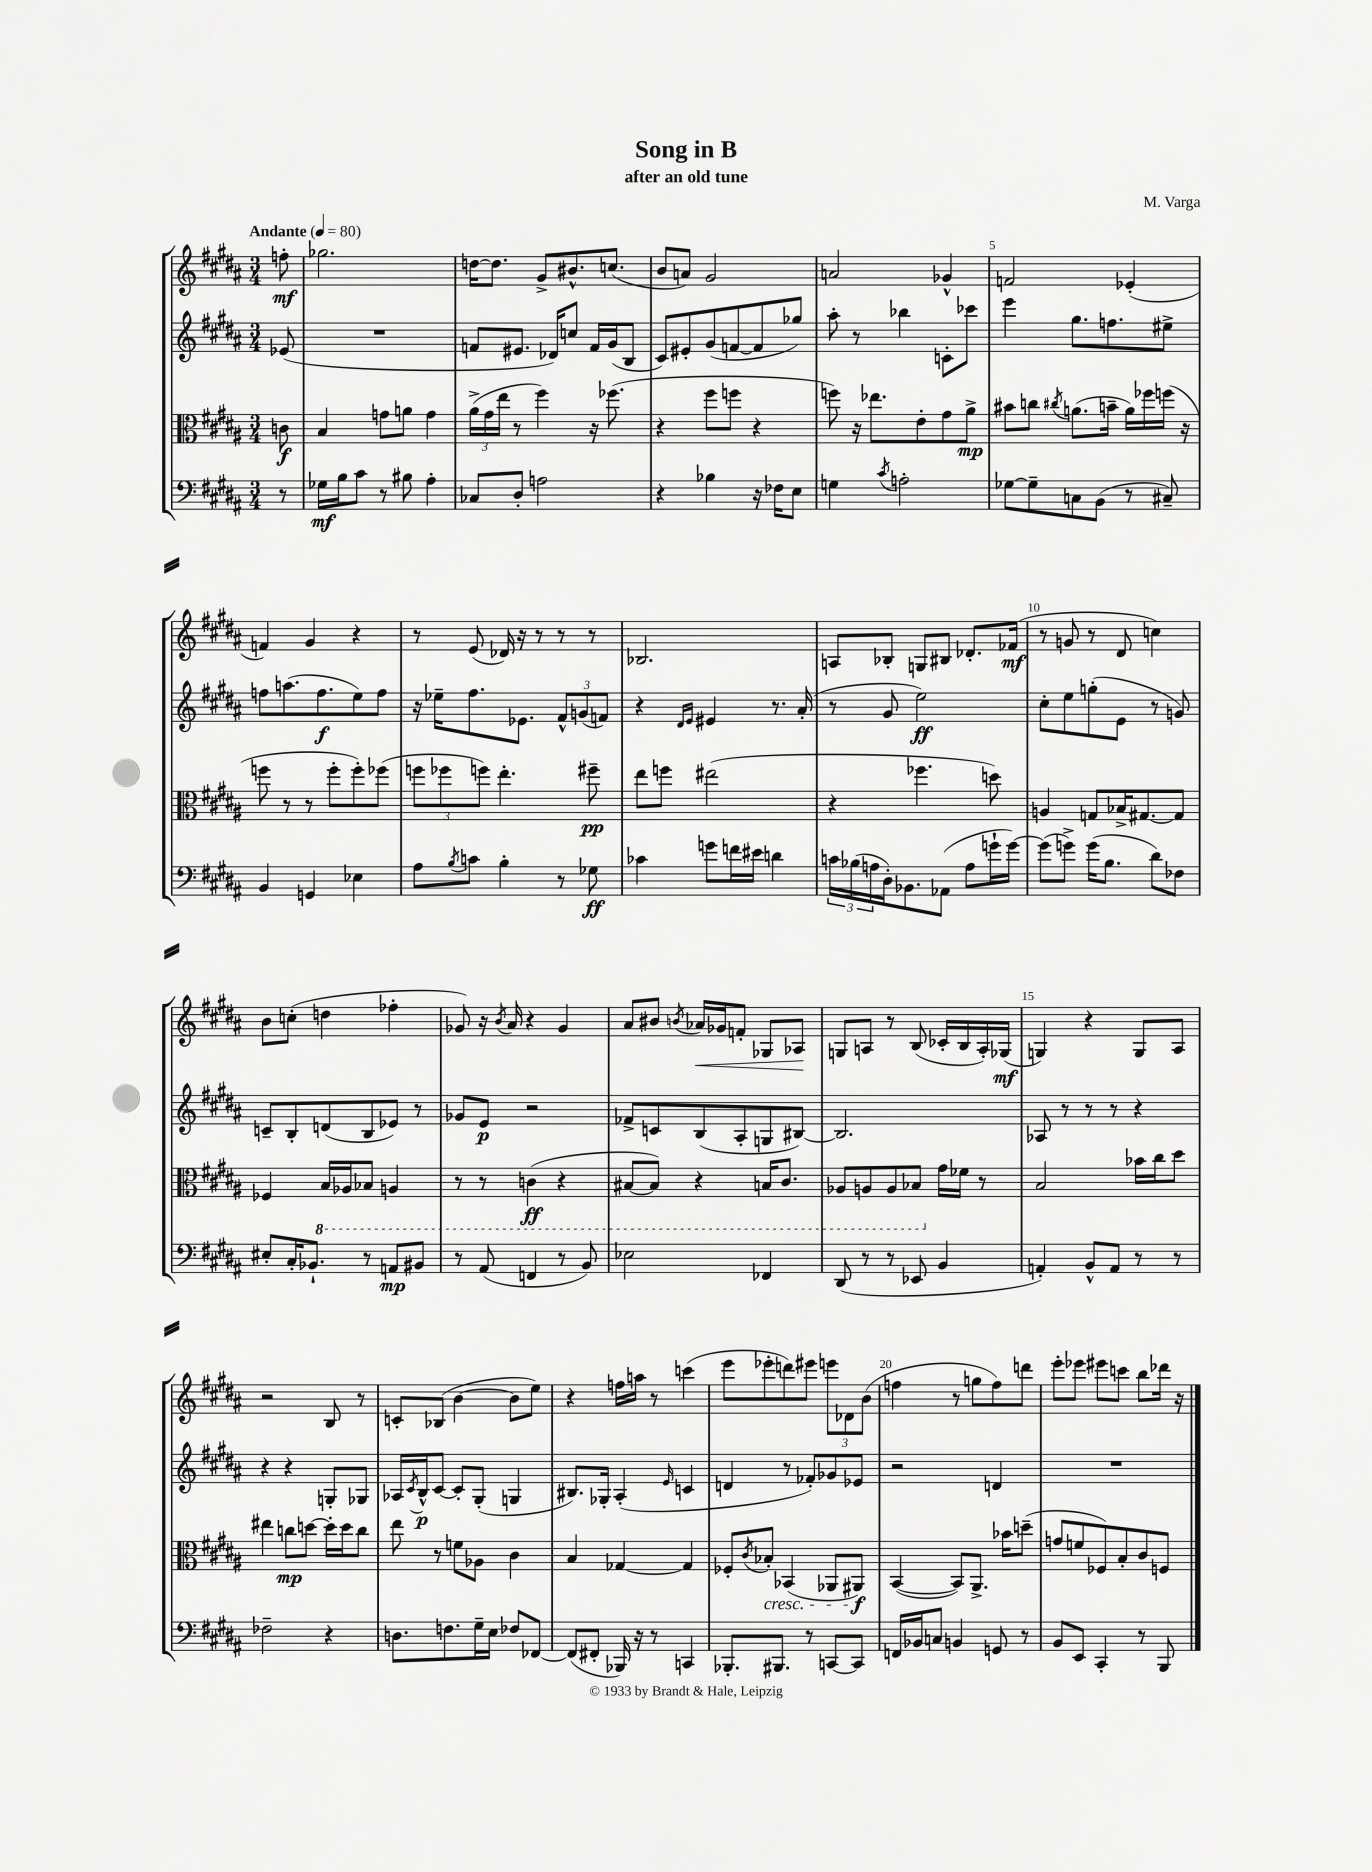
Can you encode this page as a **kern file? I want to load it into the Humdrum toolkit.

**kern	**kern	**kern	**kern
*staff4	*staff3	*staff2	*staff1
*clefF4	*clefC3	*clefG2	*clefG2
*k[f#c#g#d#a#]	*k[f#c#g#d#a#]	*k[f#c#g#d#a#]	*k[f#c#g#d#a#]
*M3/4	*M3/4	*M3/4	*M3/4
*MM80	*MM80	*MM80	*MM80
8r	8c\	(8e-/	8ff'\
=	=	=	=
16G-\LL	4B/	2.r	2.gg-\
16B\J	.	.	.
8c#\J	.	.	.
8r	8g\L	.	.
8B#\	8a\J	.	.
4A#'\	4g\	.	.
=	=	=	=
8C-/L	(24a#^\LL	8f/L	[16dd\LK
.	24g#\	.	.
.	.	.	8.dd\]J
.	24ee\JJ	.	.
8D#'/J	8r	8.e#/J	.
2A\	4ff#\)	.	8g#^/L
.	.	16d-/LK)	.
.	.	8cc/J	8.b#^^/
.	16r	16f/LL	.
.	(8.ff-\	(16g#/J	(8.cc/J
.	.	8B/J	.
=	=	=	=
4r	4r	8c#/L)	8b/L
.	.	8e#'/	8a/J)
4B-\	8ff#\L	(8g#/	2g#/
.	8ff\J	[8f/	.
16r	4r	8f/]	.
16F-\LK	.	.	.
8E\J	.	8gg-/J)	.
=	=	=	=
4G\	8ff\)	8aa#'\	2a/
.	16r	8r	.
.	8.ee-\L	.	.
8qc#/	.	.	.
2A'\	.	4bb-\	.
.	8e'\	.	.
.	8g#\	8c'\L	4g-^^/
.	8a#^\J	8ccc-\J	.
=	=	=	=
[8G-\L	8b#\L	4eee\	2f/
8G-~\]	8cc\J	.	.
.	8qcc#/	.	.
8C\	(8.a\L	8.gg#\L	.
(8BB\J	.	.	.
.	16b~\Jk	8.ff\	.
8r	16a\LL)	.	(4e-'/
.	16ff-\	.	.
8C#~/)	(16ff\JJ	8ee#^\J	.
.	16r	.	.
=	=	=	=
4BB/	8ff\	8ff\L	4f/)
.	8r	(8.aa\	.
4GG/	8r	.	4g#/
.	.	8.ff\	.
.	8ff'\L	.	.
4E-\	8ff'\)	8ee\)	4r
.	(8ff-\J	8ff\J	.
=	=	=	=
8A#\L	12ff\L	16r	8r
.	.	16ee-~\LK	.
.	12ff-\	.	.
8qB/	.	.	.
8c\J	.	8.ff#\	(8e/
.	12ff\J)	.	.
4B'\	4.ee'\	.	16d-/)
.	.	8.e-\J	16r
.	.	.	8r
8r	.	12f#^^/L	8r
.	.	(12g/	.
8G-\	8ff#~\	.	8r
.	.	12f/J)	.
=	=	=	=
4c-\	8ee\L	4r	2.B-/
.	8ff\J	.	.
.	.	16qqd#/LL	.
.	.	16qqe/JJ	.
8g\L	(2ee#\	4e#/	.
16f\L	.	.	.
16e#\JJ	.	.	.
4d\	.	8.r	.
.	.	(16a#'/	.
=	=	=	=
24c\LL	4r	8r	8A/L
(24B-\	.	.	.
24A\	.	.	.
16D#'\J)	.	8g#/	8B-'/J
8.BB-\	.	.	.
.	4.ff-\	2ee\)	8G/L
(8AA-\J	.	.	8B#/J
8A\L	.	.	8.d-'/L
16g`\L	8dd\)	.	.
[16g\JJ)	.	.	(16f-/Jk
=	=	=	=
(8g\]L	4A/	8cc#'\L	8r
8g^\J)	.	8ee\	8g/
(16g\LK	8G/L	(8gg'\	8r
8.B\J	.	.	.
.	16B-^/K	8e\J	8d#/
.	[8.G#/	.	.
8d#\L)	.	8r	4cc\)
8F-\J	8G#/]J	8g/)	.
=	=	=	=
8E#'/L	4F-/	8c~/L	8b\L
16C#'/K	.	8B'/	(8cc'\J
8.BB-`/J	.	.	.
.	16BB/LL	(8d/	4dd\
.	16AA-/J	.	.
8r	8BB-/J	8B/	.
8AA/L	4AA/	8e-/J)	4ff-'\
8BB#/J	.	8r	.
=	=	=	=
8r	8r	8g-/L	8g-/)
(8AA#/	8r	8e/J	16r
.	.	.	8qb/
.	.	.	16a#/
4FF/	(4C\	2r	4r
8r	4r	.	4g-/
8BB/)	.	.	.
=	=	=	=
2E-\	[8BB#/L	8f-^/L	8a#/L
.	8BB#/]J)	8c/	8b#/J
.	.	.	8qb/
.	4r	(8B/	16a-/LL
.	.	.	16g-/J
.	.	8A#'/	8f'/J
4FF-/	16BB/LK	8G/	8G-/L
.	8.C#/J	.	.
.	.	[8B#/J)	8A-/J
=	=	=	=
(8DD#/	8AA-/L	2.B#/]	8G/L
8r	8AA/	.	8A/J
8r	8AA/	.	8r
8EE-/	8BB-/J	.	(8B/
4BB/	16g#\LL	.	16c-'/LL
.	16f-\JJ	.	16B/
.	8r	.	16A'/)
.	.	.	(16G-/JJ
=	=	=	=
4AA'/)	2B/	8A-/	4G/)
.	.	8r	.
8BB^^/L	.	8r	4r
8AA/J	.	8r	.
8r	16b-\LL	4r	8G/L
.	16cc#\J	.	.
8r	8dd#\J	.	8A#/J
=	=	=	=
2F-~\	4ee#\	4r	2r
.	8cc\L	4r	.
.	[8dd\J	.	.
4r	16dd'\]LL	8G'/L	8B/
.	16dd\J	.	.
.	8cc\J	8G-/J	8r
=	=	=	=
8.D\L	8ee\	16A-/LL	8c'/L
.	.	8qc#/	.
.	.	16B^^/J	.
.	8r	[8c#/J	(8B-/J
8.F\	.	.	.
.	8f\L	8c#'/]L	[4b\
16G#~\L	8A-\J	(8G#'/J	.
16E\JJ	.	.	.
8F-/L	4c#\	4G/	8b\]L
[8FF-/J	.	.	8ee\J)
=	=	=	=
(8FF-/]L	4B/	8.B#/L)	4r
8FF#'/J	.	.	.
.	.	16G-'/Jk	.
16BBB-/)	[4G-/	(4A#'/	16ff\LL
16r	.	.	16aa\JJ
8r	.	.	8r
.	.	16qqe/	.
4CC/	4G-/]	4c/	(4ccc\
=	=	=	=
8.BBB-'/L	8F-'/L	4d/	8eee\L
.	8qc#/	.	.
.	8B-'/J	.	8eee-'\
8.BBB#/J	.	.	.
.	(4BB-/	8r	8ddd\)
8r	.	8f-'/L)	8eee#\J
[8CC/L	8AA-/L	8g-/	12eee\L
.	.	.	12d-\
8CC/]J	8AA#/J)	8e-/J	.
.	.	.	(12b\J
=	=	=	=
16FF/LL	([4BB/	2r	4ff\
16BB-/J	.	.	.
8C/J	.	.	.
4BB/	8BB/]L)	.	8r
.	8.AA#^/J	.	8gg\L
8GG/	.	4d/	8ff\)
.	16b-\LK	.	.
8r	(8dd~\J	.	8ddd\J
=	=	=	=
8BB/L	8g/L	2.r	8eee'\L
8EE/J	8f/	.	8eee-\J
4CC#'/	8F-/)	.	8eee#\L
.	8B'/	.	8ccc\J
8r	8c#/	.	8bb\L
8BBB/	8F/J	.	16ddd-\Jk
.	.	.	16r
==	==	==	==
*-	*-	*-	*-
